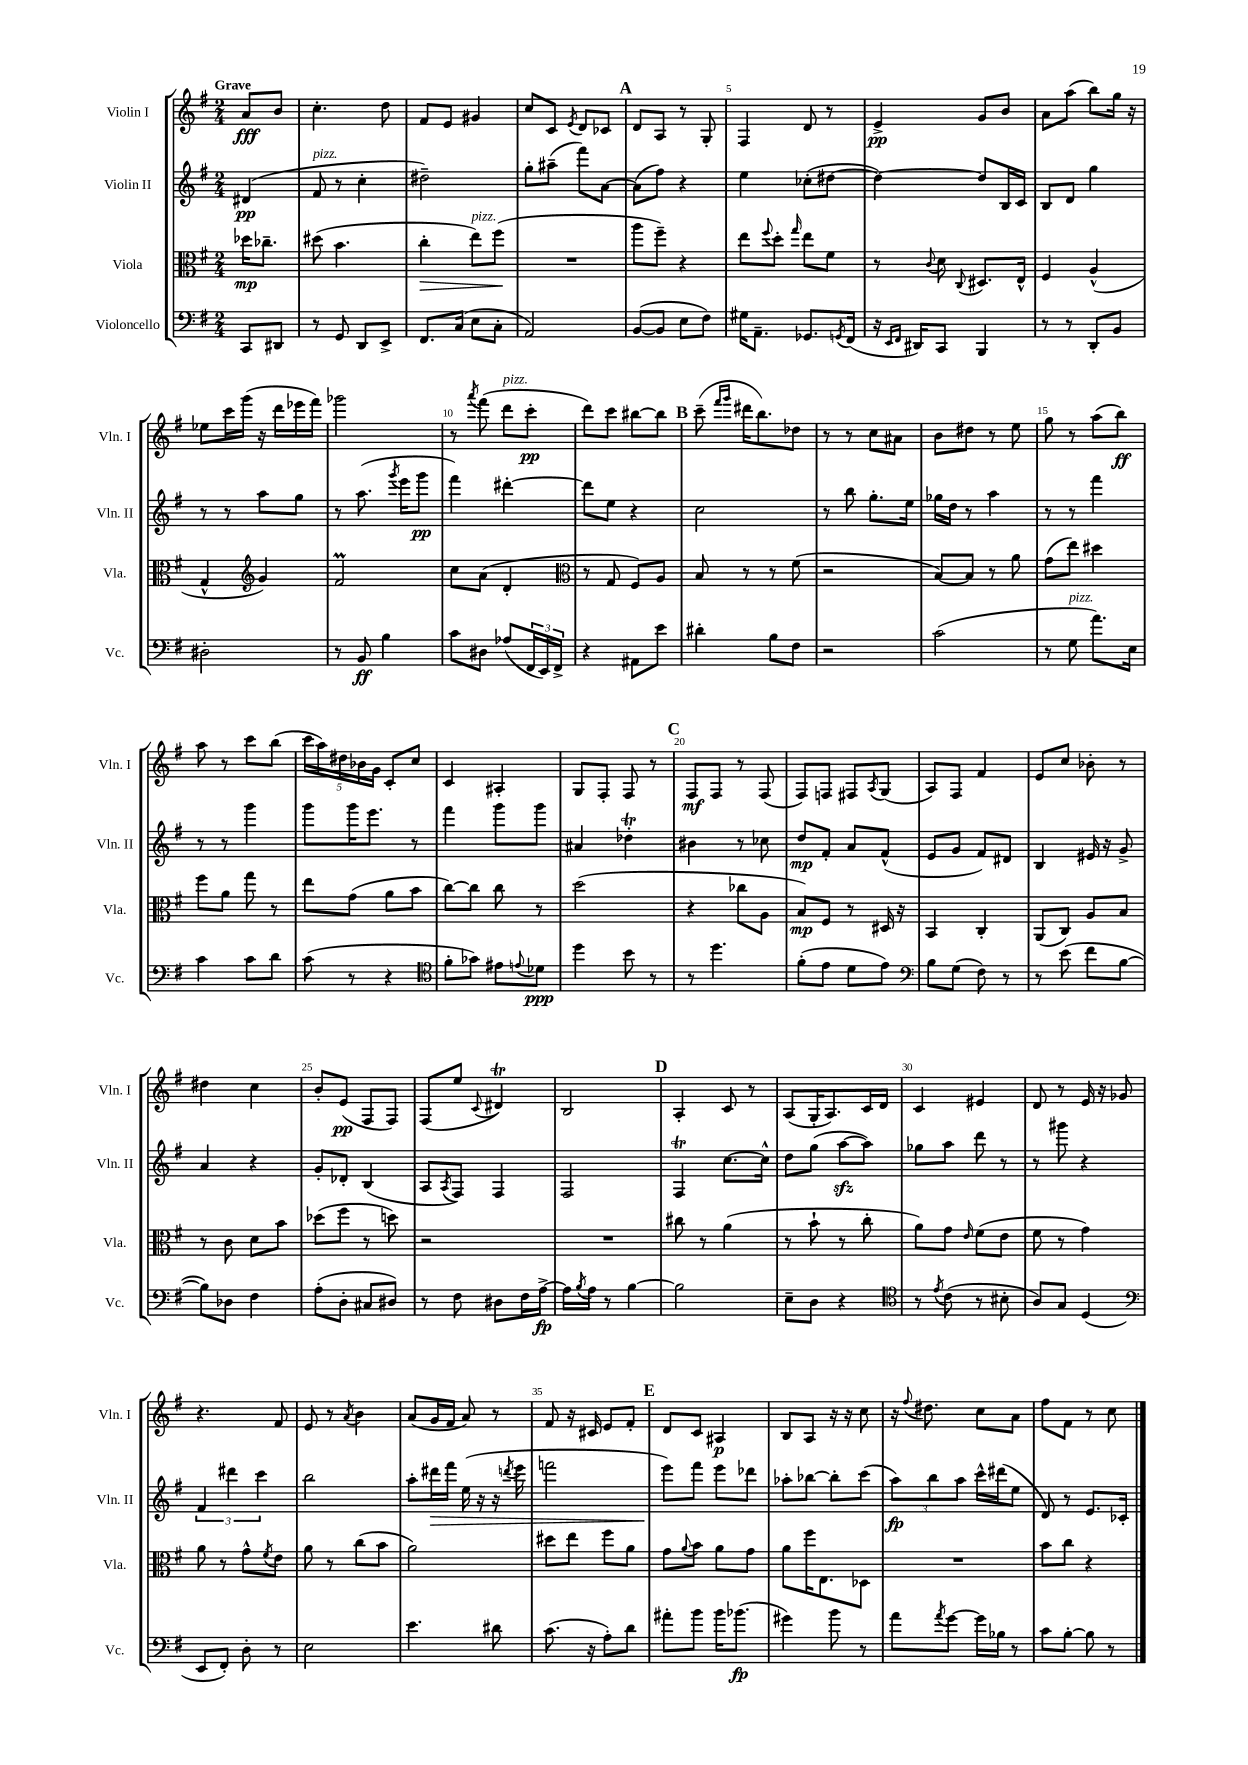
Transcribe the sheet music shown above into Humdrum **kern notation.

**kern	**kern	**kern	**kern
*staff4	*staff3	*staff2	*staff1
*clefF4	*clefC3	*clefG2	*clefG2
*k[f#]	*k[f#]	*k[f#]	*k[f#]
*M2/4	*M2/4	*M2/4	*M2/4
8CC/L	16dd-\LK	(4d#/	8a/L
.	8.cc-~\J	.	.
8DD#/J	.	.	8b/J
=	=	=	=
8r	(8dd#\	8f#/	4.cc'\
8GG/	4.b\	8r	.
8DD/L	.	4cc'\	.
8EE^/J	.	.	8dd\
=	=	=	=
8.FF#/L	4cc'\	2dd#~\)	8f#/L
.	.	.	8e/J
(16C/Jk	.	.	.
8E\L	8ee\L)	.	4g#/
8C'\J	(8ff#\J	.	.
=	=	=	=
2AA/)	2r	8gg'\L	8cc/L
.	.	(8aa#~\J	8c/J
.	.	.	8qe/
.	.	8fff#\L)	8d/L
.	.	[8a\J	8c-/J
=	=	=	=
([8BB/L	8aa\L	(8a\]L	8d/L
8BB/]J	8ff#~\J)	8ff#\J)	8A/J
8E\L	4r	4r	8r
8F#\J)	.	.	8G'/
=	=	=	=
16G#\LK	8ee\L	4ee\	4F#/
8.AA~\J	.	.	.
.	8qqff#/	.	.
.	8dd'\J	.	.
.	16qqgg/	.	.
8.GG-/L	8ee\L	(8cc-'\L	8d/
.	8f#\J	[8dd#\J	8r
8qGG/	.	.	.
(16FF#/Jk	.	.	.
=	=	=	=
16r	8r	4dd#\_)	4e^/
16qqEE/LL	.	.	.
16qqFF#/JJ	.	.	.
16DD#/LK)	.	.	.
.	8qqc/	.	.
8CC/J	8d\	.	.
.	8qqC/	.	.
4BBB/	8.D#/L	8dd#/]L	8g/L
.	.	16B/L	8b/J
.	16E^^/Jk	16c/JJ	.
=	=	=	=
8r	4F#/	8B/L	8a\L
8r	.	8d/J	(8aa\J
8DD'/L	(4A^^/	4gg\	8bb\L)
8BB/J	.	.	16gg\Jk
.	.	.	16r
=	=	=	=
2D#'\	4G^^/	8r	8ee-\L
.	.	8r	16ccc\L
.	.	.	(16ggg\JJ
*	*clefG2	*	*
.	4g/)	8aa\L	16r
.	.	.	16ddd\LL
.	.	8gg\J	16eee-\
.	.	.	16fff#\JJ)
=	=	=	=
8r	2f#/	8r	2ggg-\
8BB/	.	(8.aa\	.
4B\	.	.	.
.	.	8qggg/	.
.	.	16eee\LK	.
.	.	8ggg\J	.
=	=	=	=
8c\L	8cc\L	4fff#\)	8r
.	.	.	8qaaa/
8D#\J	(8a\J	.	(8fff#\
(8A-/L	4d'/	[4ddd#'\	8ddd\L
24FF#/L	.	.	8ccc'\J
24EE/)	.	.	.
24FF#^/JJ	.	.	.
=	=	=	=
*	*clefC3	*	*
4r	8r	8ddd#\]L	8ddd\L)
.	8G/	8ee\J	8ccc\J
8AA#\L	8F#/L)	4r	[8bb#\L
8e\J	8A/J	.	8bb#\]J
=	=	=	=
4d#'\	8B/	2cc\	(8ccc~\
.	.	.	16qqfff#/LL
.	.	.	16qqggg/JJ
.	8r	.	16ddd#\LK
.	.	.	8.bb\)
8B\L	8r	.	.
8F#\J	(8f#\	.	8dd-\J
=	=	=	=
2r	2r	8r	8r
.	.	8bb\	8r
.	.	8.gg'\L	8cc\L
.	.	.	8a#\J
.	.	16ee\Jk	.
=	=	=	=
(2c\	[8B/L)	16gg-\LL	8b\L
.	.	16dd\JJ	.
.	8B/]J	8r	8dd#\J
.	8r	4aa\	8r
.	8a\	.	8ee\
=	=	=	=
8r	(8g\L	8r	8gg\
8G\	8ee\J)	8r	8r
8.a\L)	4dd#\	4fff#\	(8aa\L
.	.	.	8bb\J)
16E\Jk	.	.	.
=	=	=	=
4c\	8ff#\L	8r	8aa\
.	8a\J	8r	8r
8c\L	8gg\	4ggg\	8ccc\L
8d\J	8r	.	(8bb\J
=	=	=	=
(8c\	8ee\L	8ggg\L	20ccc\LL
.	.	.	20aa\)
.	.	.	20dd#\
8r	(8g\J	16ggg\K	.
.	.	.	20b-\
.	.	8.eee\J	.
.	.	.	20g\JJ
4r	8a\L	.	8c'/L
.	8b\J	8r	8cc/J
=	=	=	=
*clefC4	*	*	*
8f#'\L	[8cc\L)	4fff#\	4c/
8g-\J)	8cc\]J	.	.
8e#\L	8cc\	8ggg\L	4A#'/
8qqe/	.	.	.
8d-\J	8r	8ggg\J	.
=	=	=	=
4dd\	(2dd\	4a#/	8G/L
.	.	.	8F#'/J
8b\	.	4dd-'\	8F#/
8r	.	.	8r
=	=	=	=
8r	4r	4b#\	8F#/L
4.dd\	.	.	8F#/J
.	8cc-\L	8r	8r
.	8A\J	8cc-\	(8F#/
=	=	=	=
(8f#'\L	8B/L)	8dd/L	8F#/L)
8e\J	8F#/J	8f#'/J	8F/J
8d\L	8r	8a/L	8F#/L
.	.	.	8qA/
8e\J)	16D#/	(8f#^^/J	(8G/J
.	16r	.	.
=	=	=	=
*clefF4	*	*	*
8B\L	4BB/	8e/L	8A/L)
(8G\J	.	8g/J	8F#/J
8F#\)	4C'/	8f#/L)	4f#/
8r	.	8d#/J	.
=	=	=	=
8r	(8AA/L	4B/	8e/L
(8e\	8C/J)	.	8cc/J
8f#\L	8A/L	16e#/	8b-'\
.	.	16r	.
[8B\J	8B/J	8g^/	8r
=	=	=	=
8B\]L)	8r	4a/	4dd#\
8D-\J	8c\	.	.
4F#\	8d\L	4r	4cc\
.	8b\J	.	.
=	=	=	=
(8A'\L	(8dd-\L	8g'/L	8b'/L
8D'\J	8ff#\J	8d-'/J	(8e/J
8C#/L	8r	(4B/	8F#/L
8D#/J)	8dd\)	.	8F#/J)
=	=	=	=
8r	2r	8A/L	(8F#/L
.	.	8qA/	.
8F#\	.	8F#/J)	8ee/J
.	.	.	8qqc/
8D#\L	.	4F#/	4d#/)
16F#\L	.	.	.
[16A^\JJ	.	.	.
=	=	=	=
16A\]LL	2r	2F#/	2B/
8qB/	.	.	.
16A\JJ	.	.	.
8r	.	.	.
[4B\	.	.	.
=	=	=	=
2B\]	8cc#\	4F#/	4A'/
.	8r	.	.
.	(4a\	[8.cc\L	8c/
.	.	.	8r
.	.	16cc^^\]Jk	.
=	=	=	=
8E~\L	8r	8dd\L	(8A/L
8D\J	8b`\	(8gg\J	16G'/K
.	.	.	8.A/)
4r	8r	[8aa\L	.
.	8cc'\	8aa\]J)	16c/L
.	.	.	16d/JJ
=	=	=	=
*clefC4	*	*	*
8r	8a\L)	8gg-\L	4c/
8qe/	.	.	.
(8c\	8g\J	8aa\J	.
.	16qqe/	.	.
8r	(8f#\L	8ddd\	4e#/
8B#'\	8e\J	8r	.
=	=	=	=
8A/L)	8f#\	8r	8d/
8G/J	8r	8ggg#\	8r
(4D/	4g\)	4r	16e/
.	.	.	16r
.	.	.	8g-/
=	=	=	=
*clefF4	*	*	*
8EE/L	8a\	6f#/	4.r
8FF#'/J)	8r	.	.
.	.	6ddd#\	.
8D'\	8g^^\L	.	.
.	.	6ccc\	.
.	8qf#/	.	.
8r	8e\J	.	8f#/
=	=	=	=
2E\	8a\	2bb\	8e/
.	8r	.	8r
.	.	.	8qa/
.	(8cc\L	.	4b\
.	8b\J	.	.
=	=	=	=
4.e\	2a\)	8aa'\L	(8a/L
.	.	16ddd#\L	16g/L
.	.	16fff#\JJ	16f#/JJ
.	.	(16ee\	8a/)
.	.	16r	.
8d#\	.	16r	8r
.	.	8qddd/	.
.	.	16eee\	.
=	=	=	=
(8.c\	8dd#\L	2fff\	8f#/
.	8ee\J	.	16r
16r	.	.	16c#/
8A'\L)	8ff#\L	.	8e/L
8d\J	8a\J	.	8f#'/J
=	=	=	=
8a#'\L	8g\L	8eee\L)	8d/L
.	8qqa/	.	.
8b\J	8b\J	8fff#\J	8c/J
16b\LK	8a\L	8eee\L	4A#/
(8.b-\J	.	.	.
.	8g\J	8ddd-\J	.
=	=	=	=
4g#\)	8a\L	8aa-'\L	8B/L
.	16ff#\K	[8bb-\J	8A/J
.	8.E\	.	.
8b\	.	8bb-'\]L	16r
.	.	.	16r
8r	8D-\J	(8ccc\J	8cc\
=	=	=	=
8a\L	2r	12aa\L)	16r
.	.	.	8qqff#/
.	.	.	8.dd#\
.	.	12bb\	.
8qa/	.	.	.
[8g\J	.	.	.
.	.	12aa\J	.
16g\]LL	.	16ccc^^\LL	8cc\L
16B-\JJ	.	(16ddd#\J	.
8r	.	8ee\J	8a\J
=	=	=	=
8c\L	8b\L	8d/)	8ff#\L
[8B'\J	8cc\J	8r	8f#\J
8B\]	4r	8.e/L	8r
8r	.	.	8cc\
.	.	16c-'/Jk	.
==	==	==	==
*-	*-	*-	*-
